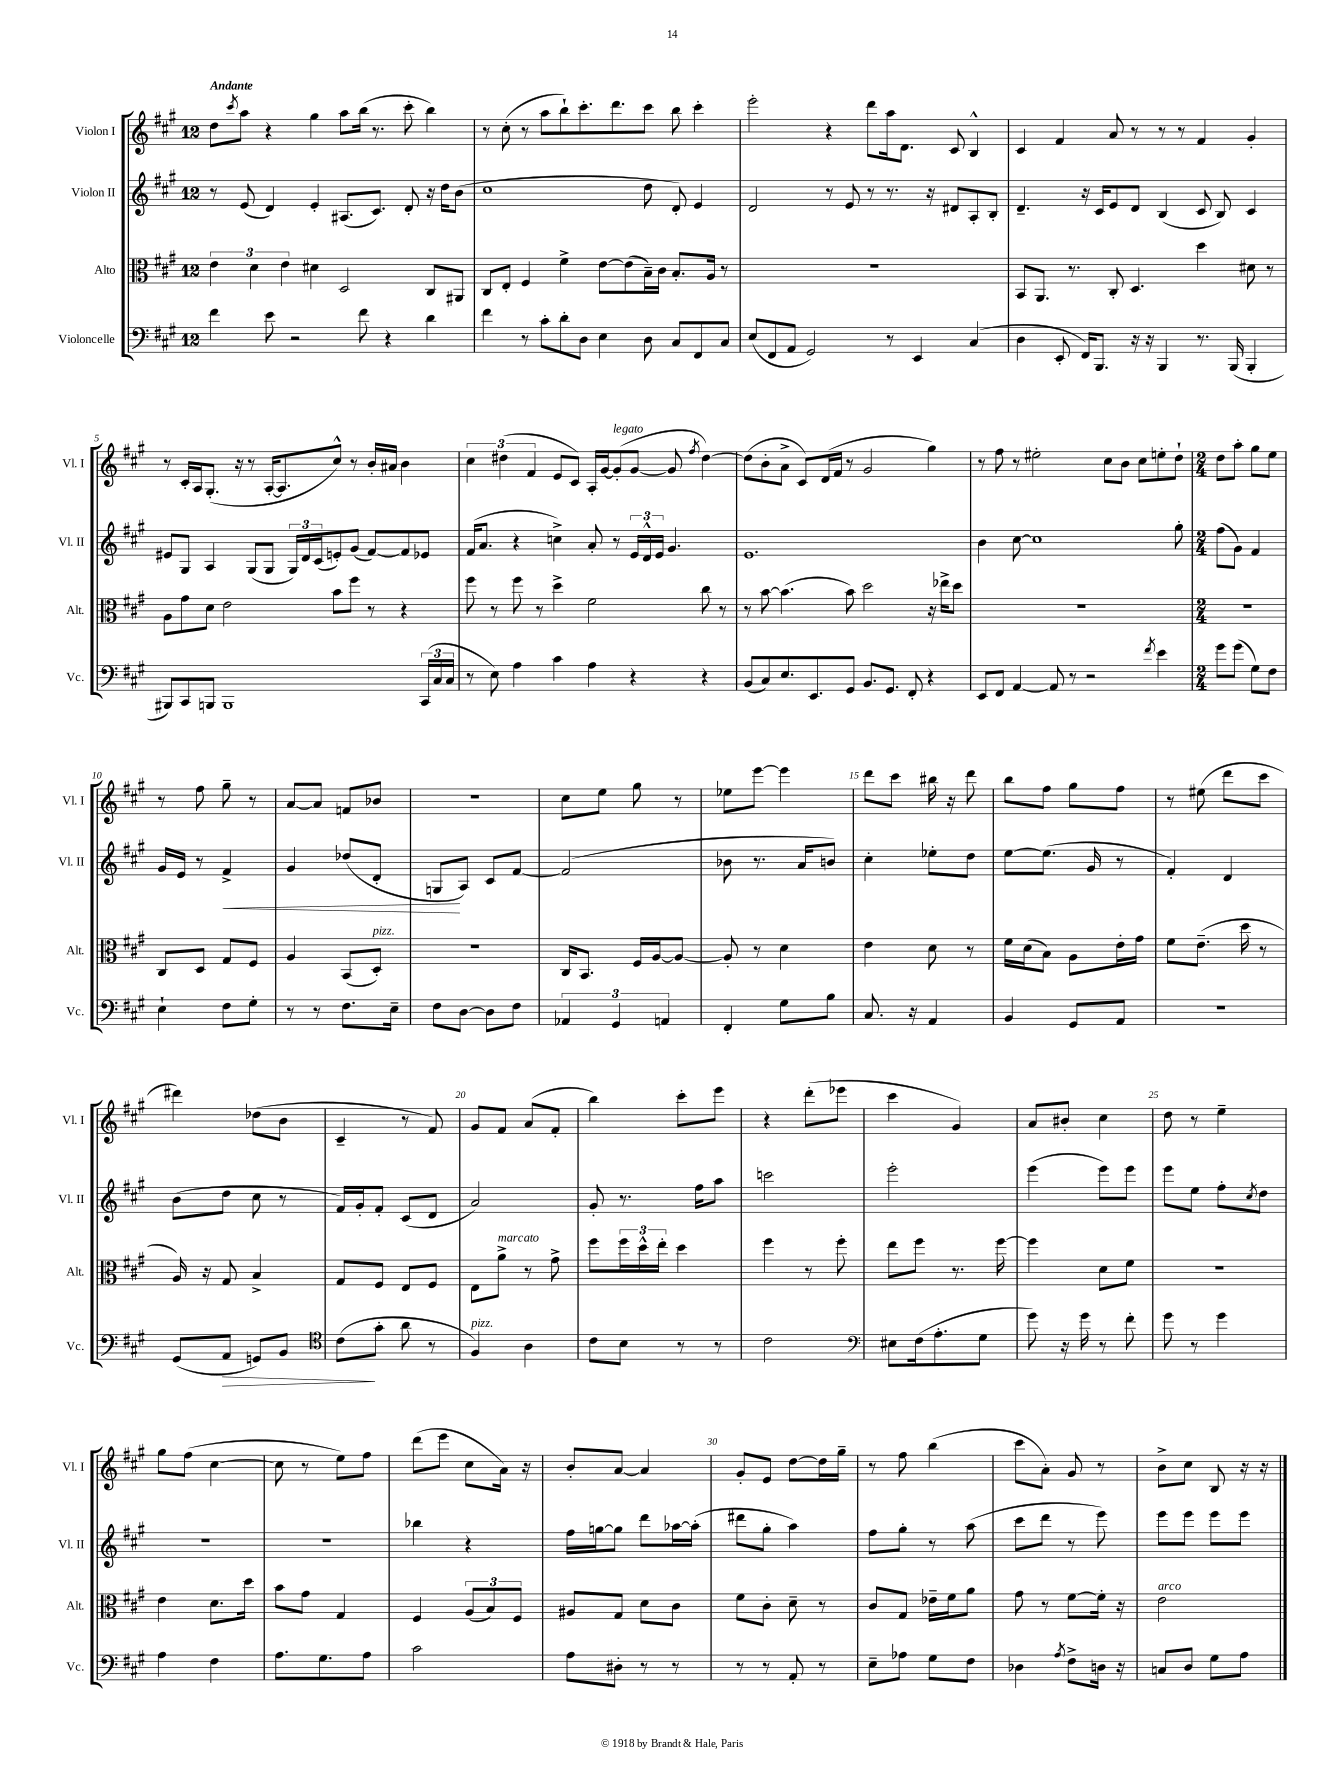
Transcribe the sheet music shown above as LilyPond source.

<<
\new StaffGroup <<
\new Staff = "s0" \with { instrumentName = "Violon I" shortInstrumentName = "Vl. I" } {
    \clef treble \key a \major \once \override Staff.TimeSignature.style = #'single-digit \time 12/8 \tempo "Andante"
    d''8 \acciaccatura { cis'''8 } a''8 r4 gis''4 a''8 b''16( r8. cis'''8-. b''4) |
    r8 cis''8-.( r8 a''8 b''8-!) cis'''8.-. d'''8. cis'''8 b''8 cis'''4-. |
    e'''2-. r4 d'''8 a''16 d'8. cis'8 b4-^ |
    cis'4 fis'4 a'8 r8 r8 r8 fis'4 gis'4-. |
    r8 cis'16-. a16 gis8.-.( r16 r8 a16~-. a8. cis''8-^) r8 b'16-. ais'16 b'4 |
    \tuplet 3/2 { cis''4 dis''4( fis'4 } e'8 cis'8) a16-. gis'16~ gis'8-.^\markup { \italic "legato" }( gis'8~ gis'8 \acciaccatura { fis''8 } dis''4~) |
    dis''8( b'8-. a'8-> cis'8) d'16( fis'16 r8 gis'2 gis''4) |
    r8 fis''8 r8 eis''2-. cis''8 b'8 cis''8 e''8-. d''8-! |
    \numericTimeSignature \time 2/4 d''8 a''8-. gis''8 e''8 |
    r8 fis''8 gis''8-- r8 |
    a'8~ a'8 f'8 bes'8 |
    r2 |
    cis''8 e''8 gis''8 r8 |
    ees''8 e'''8~ e'''4 |
    d'''8 cis'''8 bis''16 r16 d'''8 |
    b''8 fis''8 gis''8 fis''8 |
    r8 eis''8( d'''8 cis'''8 |
    dis'''4) des''8( b'8 |
    cis'4-- r8 fis'8) |
    gis'8 fis'8 a'8( fis'8-. |
    b''4) cis'''8-. e'''8 |
    r4 d'''8-.( ees'''8 |
    cis'''4 gis'4) |
    a'8 bis'8-. cis''4 |
    d''8 r8 e''4-- |
    gis''8 fis''8( cis''4~ |
    cis''8 r8 e''8) fis''8 |
    d'''8( e'''8 cis''8 a'16) r16 |
    b'8-. a'8~ a'4 |
    gis'8-. e'8 d''8~ d''16 gis''16-- |
    r8 fis''8 b''4( |
    cis'''8 a'8-.) gis'8 r8 |
    b'8-> cis''8 b8 r16 r16 \bar "|." |
}
\new Staff = "s1" \with { instrumentName = "Violon II" shortInstrumentName = "Vl. II" } {
    \clef treble \key a \major \once \override Staff.TimeSignature.style = #'single-digit \time 12/8
    r8 e'8( d'4) e'4-. ais8.( cis'8.) d'8-. r16 d''16 b'8( |
    cis''1 d''8 d'8-.) e'4 |
    d'2 r8 e'8 r8 r8. r16 dis'8 a8-. b8-. |
    d'4.-- r16 cis'16 e'8 d'8 b4( cis'8 b8) cis'4 |
    eis'8 gis8 a4 gis8( gis8 \tuplet 3/2 { gis16) d'16 cis'16( } e'8-.) gis'8( fis'8~) fis'8 ees'8 |
    fis'16( a'8. r4 c''4->) a'8-. r8 \tuplet 3/2 { e'16 d'16-^ e'16 } gis'4. |
    e'1. |
    b'4 cis''8~ cis''1 gis''8-. |
    \numericTimeSignature \time 2/4 fis''8( gis'8) fis'4 |
    gis'16 e'16 r8 fis'4->\< |
    gis'4 des''8( d'8-. |
    g8\! a8) cis'8 fis'8~ |
    fis'2( |
    bes'8 r8. a'16 b'8) |
    cis''4-. ees''8-. d''8 |
    e''8~ e''8.( gis'16 r8 |
    fis'4-.) d'4 |
    b'8( d''8 cis''8 r8 |
    fis'16) gis'16-. fis'8-. cis'8( d'8 |
    a'2) |
    gis'8-. r8. fis''16 a''8 |
    c'''2 |
    e'''2-. |
    e'''4( e'''8) e'''8 |
    e'''8 e''8 fis''8-. \acciaccatura { cis''8 } d''8 |
    R2 |
    R2 |
    bes''4 r4 |
    fis''16 g''16~ g''8 d'''8 aes''16~ aes''16-.( |
    dis'''8 gis''8-. a''4) |
    fis''8 gis''8-. r8 a''8( |
    cis'''8 d'''8 r8 e'''8) |
    e'''8 e'''8 e'''8 e'''8 \bar "|." |
}
\new Staff = "s2" \with { instrumentName = "Alto" shortInstrumentName = "Alt." } {
    \clef alto \key a \major \once \override Staff.TimeSignature.style = #'single-digit \time 12/8
    \tuplet 3/2 { e'4 d'4 e'4 } dis'4 d2 cis8 ais,8 |
    cis8 e8-. fis4 fis'4-> e'8~ e'8( b16--) cis'16 b8.-. a16 r8 |
    R1. |
    b,8 a,8. r8. cis8-. d4. d''4 dis'8 r8 |
    a8 gis'8 d'8 e'2 b'8 fis''8 r8 r4 |
    fis''8 r8 fis''8 r8 d''4-> fis'2 cis''8 r8 |
    r8 b'8~ b'4.( b'8) d''2 r16 ees''16-> d''8 |
    R1. |
    \numericTimeSignature \time 2/4 R2 |
    cis8 d8 gis8 fis8 |
    a4 b,8( d8-.^\markup { \italic "pizz." }) |
    r2 |
    cis16 b,8. fis16 a16~ a8~ |
    a8-. r8 d'4 |
    e'4 d'8 r8 |
    fis'16 d'16( b8) a8 e'16-. gis'16 |
    fis'8 e'8.--( d''16 r8 |
    a16) r16 gis8 b4-> |
    gis8 fis8 e8 fis8 |
    e8 a'8->^\markup { \italic "marcato" } r8 gis'8-> |
    fis''8 \tuplet 3/2 { fis''16 d''16-^ e''16-. } d''4 |
    fis''4 r8 fis''8-. |
    e''8 fis''8 r8. fis''16~ |
    fis''4 d'8 fis'8 |
    R2 |
    e'4 d'8. d''16 |
    b'8 gis'8 gis4 |
    fis4 \tuplet 3/2 { a8( b8) fis8 } |
    ais8 gis8 d'8 cis'8 |
    fis'8 cis'8-. d'8-- r8 |
    cis'8 gis8 ees'16-- fis'16 a'8 |
    gis'8 r8 fis'8~ fis'16-. r16 |
    e'2^\markup { \italic "arco" } \bar "|." |
}
\new Staff = "s3" \with { instrumentName = "Violoncelle" shortInstrumentName = "Vc." } {
    \clef bass \key a \major \once \override Staff.TimeSignature.style = #'single-digit \time 12/8
    fis'4 e'8 r2 fis'8 r4 d'4 |
    fis'4 r8 cis'8-. d'8-. d8 e4 d8 cis8 fis,8 cis8 |
    e8( fis,8 a,8 gis,2) r8 e,4 cis4( |
    d4 e,8-. fis,16) b,,8. r16 r16 b,,4 r8. b,,16( b,,4-. |
    bis,,8) cis,8 b,,8 b,,1 \tuplet 3/2 { cis,16( cis16 cis16 } |
    r8 e8) a4 cis'4 a4 r4 r4 |
    b,8( cis8) e8. e,8. gis,8 b,8. gis,8. fis,8-. r4 |
    e,8 fis,8 a,4~ a,8 r8 r2 \acciaccatura { fis'8 } e'4 |
    \numericTimeSignature \time 2/4 gis'8 gis'8( gis8) fis8 |
    e4-! fis8 gis8-. |
    r8 r8 fis8. e16-- |
    fis8 d8~ d8 fis8 |
    \tuplet 3/2 { aes,4 gis,4 a,4 } |
    fis,4-. gis8 b8 |
    cis8. r16 a,4 |
    b,4 gis,8 a,8 |
    R2 |
    gis,8( a,8\> g,8) b,8 |
    \clef tenor cis'8\!( gis'8-. a'8 r8 |
    fis4^\markup { \italic "pizz." }) a4 |
    cis'8 b8 r8 r8 |
    cis'2 |
    \clef bass eis8 fis16( a8.-. gis8 |
    gis'8) r16 gis'16 r8 fis'8-. |
    gis'8 r8 gis'4 |
    a4 fis4 |
    a8. gis8. a8 |
    cis'2 |
    a8 dis8-. r8 r8 |
    r8 r8 a,8-. r8 |
    e8-- aes8 gis8 fis8 |
    des4 \acciaccatura { a8 } fis8-> d16 r16 |
    c8 d8 gis8 a8 \bar "|." |
}
>>
>>
\layout { \context { \Score \override BarNumber.break-visibility = ##(#f #t #t) barNumberVisibility = #(every-nth-bar-number-visible 5) } }
